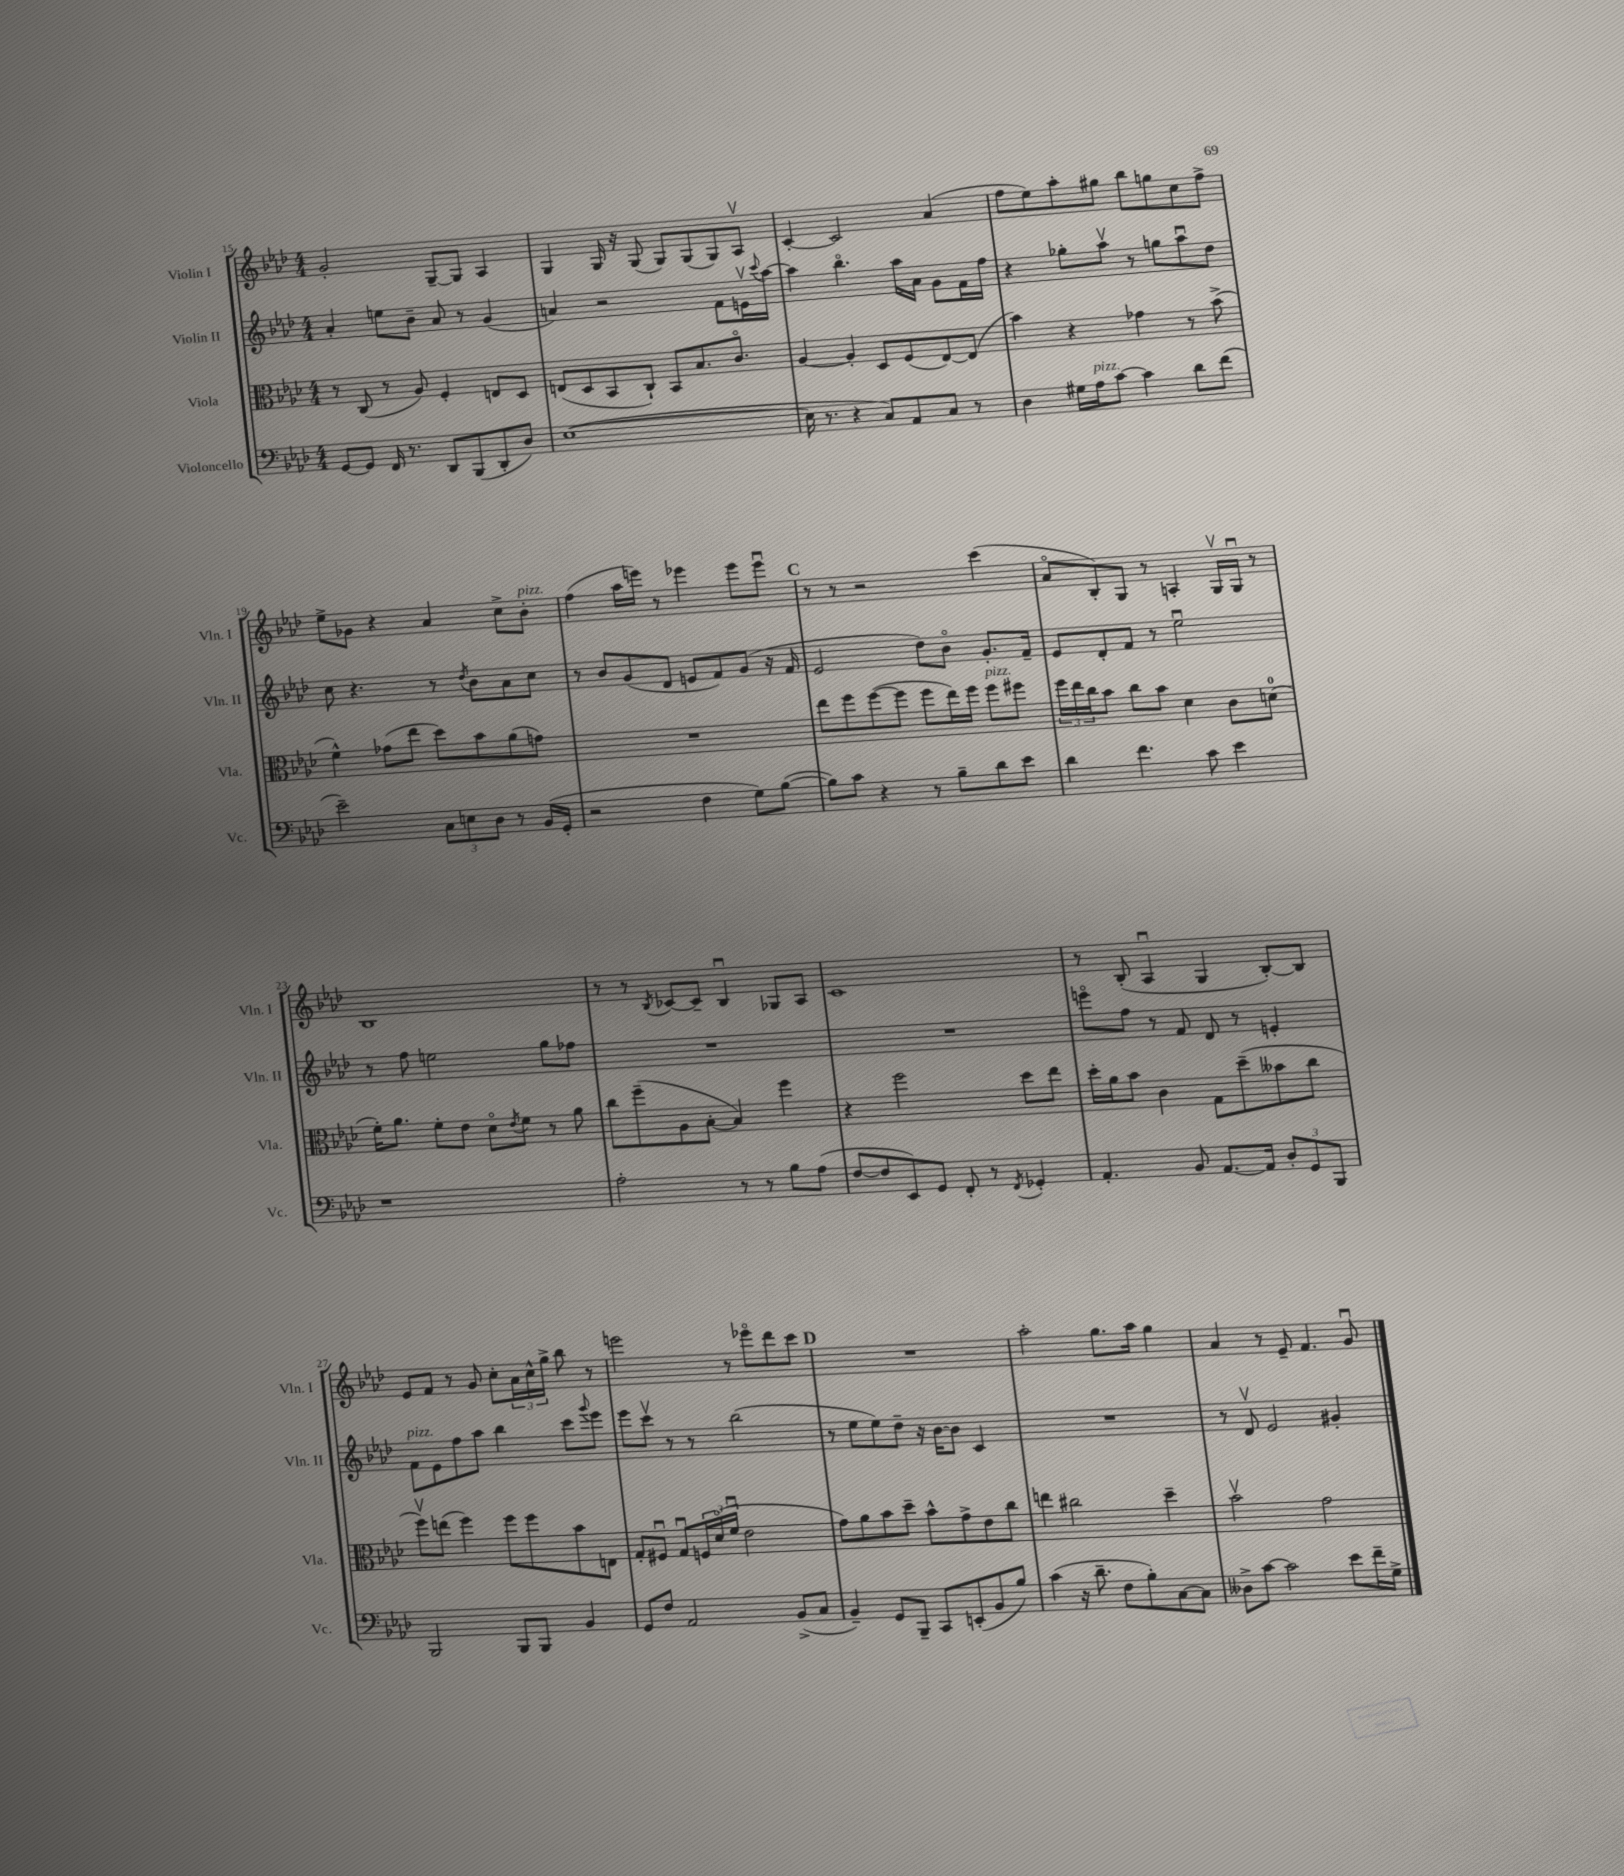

**kern	**kern	**kern	**kern
*part4	*part3	*part2	*part1
*staff4	*staff3	*staff2	*staff1
*I"Violoncello	*I"Viola	*I"Violin II	*I"Violin I
*I'Vc.	*I'Vla.	*I'Vln. II	*I'Vln. I
*clefF4	*clefC3	*clefG2	*clefG2
*k[b-e-a-d-]	*k[b-e-a-d-]	*k[b-e-a-d-]	*k[b-e-a-d-]
*M4/4	*M4/4	*M4/4	*M4/4
=15	=15	=15	=15
[8GG/L	8r	4a-'/	2g'/
8GG/J]	(8C/	.	.
16FF/	8r	8een\L	.
8.r	.	.	.
.	8A-/)	8b-~\J	.
8DD-/L	4F'/	8a-/	[8G~/L
(8BBB-/	.	8r	8G/J]
8DD-'/	8En/L	(4g/	4A-/
8D-/J)	8D-/J	.	.
=16	=16	=16	=16
([1E-	(8En/L	4an/)	4G/
.	8D-/	.	.
.	8BB-/	2r	16G/
.	.	.	16r
.	8C`/J)	.	(8G/
.	8BB-/L	.	8G/L)
.	8.B-/	.	(8G/
.	.	8f\L	8G/)
.	8.c/J	.	.
.	.	16env\L	8A-v/J
.	.	8qqccc/	.
.	.	[16aa-\JJ	.
=17	=17	=17	=17
16E-\]	[4A-/	4aa-\]	[4c'/
8.r	.	.	.
4r	4A-'/]	4.bb-\	2c/]
8C/L)	8D-/L	.	.
8AA-/	(8F/	16aa-\LL	.
.	.	16a-\JJ	.
8C/J	[8E-/)	8g\L	(4a-/
8r	(8E-/J]	16f\L	.
.	.	16ff\JJ	.
=18	=18	=18	=18
4D-\	4b-\)	4r	8ff\L
.	.	.	8ee-\)
16G#X\LL	4r	8gg-X'\L	8aa-'\
!LO:TX:a:i:t=pizz.	!	!	!
16A-\J	.	.	.
[8c\J	.	8aa-v\J	8gg#X\J
4c\]	4g-X\	8r	8bb-\L
.	.	8ggn\L	8ggn\
8d-\L	8r	8aa-u\	8cc\
(8f\J	(8b-^\	8dd-\J	8ff^\J
!!LO:LB:g=z
=19	=19	=19	=19
2e-~\)	4f^^\)	8cc\	8ee-^\L
.	.	4.r	8g-X\J
.	(8g-X\L	.	4r
.	8ee-\J	.	.
12C\L	8dd-\L)	8r	4a-/
12En\	.	.	.
.	.	8qdd-/	.
.	8b-\	8b-\L	.
12D-\J	.	.	.
8r	(8a-\	8a-\	8cc^\L
!	!	!	!LO:TX:a:i:t=pizz.
(16BB-/LL	8gn\J)	8cc\J	8b-'\J
16GG'/JJ	.	.	.
=20	=20	=20	=20
2r	1r	8r	(4ff\
.	.	8b-/L	.
.	.	(8g/	16aa-\LL
.	.	.	16eeen\JJ)
.	.	8d-/J	8r
4F\	.	8en/L	4eee-X\
.	.	8f/)	.
8G\L)	.	(8g/J	8eee-\L
([8B-\J	.	16r	8eee-u\J
.	.	16f/	.
!!LO:REH:place=s1:t=C
=21	=21	=21	=21
8B-\L])	8ee-\L	2e-/	8r
8c\J	8ff\	.	8r
4r	([8ff\	.	2r
.	8ff\J]	.	.
8r	8ff\L	8dd-\L)	.
8B-~\L	16ee-\L)	8b-\J	.
.	16ff\JJ	.	.
!	!LO:TX:a:i:t=pizz.	!	!
8d-\	8ff\L	8.g'/L	(4ccc\
8e-\J	8ff#X\J	.	.
.	.	16f~/Jk	.
=22	=22	=22	=22
4d-\	24ff\LL	8e-/L	8a-/L
.	24ee-\	.	.
.	24cc\J	.	.
.	8b-\J	8d-'/	8B-'/)
4.f\	8cc\L	8f/J	8G/J
.	8b-\J	8r	8r
.	4d-\	2ee-u\	4An'/
8c\	.	.	.
4e-\	8c\L	.	16Gv/LL
.	.	.	16Gu/JJ
.	(8dn\J	.	8r
!!LO:LB:g=z
=23	=23	=23	=23
1r	16f'\KL)	8r	1B-
.	8.a-\J	.	.
.	.	8ff\	.
.	8f'\L	2een\	.
.	8e-\J	.	.
.	8d-\L	.	.
.	8qe-/	.	.
.	8f\J	.	.
.	8r	8gg\L	.
.	8a-\	8ff-X\J	.
=24	=24	=24	=24
2A-'\	8cc\L	1r	8r
.	(8ff~\	.	8r
.	.	.	8qB-/
.	8A-\	.	[8c-X/L
.	[8B-'\J	.	8c-~/J]
8r	4B-/])	.	4B-u/
8r	.	.	.
8B-\L	4ff\	.	8G-X/L
(8A-\J	.	.	8A-/J
=25	=25	=25	=25
[8F/L	4r	1r	1c
8F/]	.	.	.
8EE-/)	2ff\	.	.
8GG/J	.	.	.
8FF'/	.	.	.
8r	.	.	.
8qFF/	.	.	.
4GG-X'/	8dd-\L	.	.
.	8ee-\J	.	.
=26	=26	=26	=26
4.AA-'/	16dd-'\LL	8eeen\L	8r
.	16a-\J	.	.
.	8b-\J	8ff\J	(8B-'/
.	4c\	8r	4A-u/
8BB-/	.	8f/	.
[8.AA-/L	8G\L	8d-/	4G/
.	(8dd-~\	8r	.
16AA-/Jk]	.	.	.
12D-'/L	8b--X\	4en'/	[8B-'/L)
12GG/	.	.	.
.	8cc\J	.	8B-/J]
12BBB-/J	.	.	.
!!LO:LB:g=z
=27	=27	=27	=27
!	!	!LO:TX:a:i:t=pizz.	!
2BBB-/	8ffv\L)	8f\L	8e-/L
.	(8een\J	8e-\	8f/J
.	4ff\)	8ff\	8r
.	.	8aa-\J	8g/
8BBB-/L	8ff\L	4bb-\	8cc'\L
8BBB-/J	8ff\	.	24a-\L
.	.	.	24cc^^\
.	.	.	24gg^\JJ
4BB-/	8b-\	8ccc\L	8bb-\
.	.	8qqggg/	.
.	8En\J	8eee-\J	8r
=28	=28	=28	=28
8GG/L	8G'/L	8eee-\L	2eeen\
8F/J	8F#Xu/J	8cccv\J	.
2AA-/	8Gu/L	8r	.
.	24Fn/L	8r	.
.	(24d-/	.	.
.	24fu/JJ	.	.
.	2e-\	(2bb-\	8r
.	.	.	8eee-X\L
(8BB-^/L	.	.	8ddd-\
8C/J	.	.	8ccc\J
!!LO:REH:place=s1:t=D
=29	=29	=29	=29
4BB-~/)	8g\L)	8r	1r
.	8a-\	8ee-\L	.
8GG/L	8b-\	8ee-\)	.
8BBB-~/J	8dd-~\J	8dd-~\J	.
8CC/L	8b-^^\L	16r	.
.	.	[16b-\KL	.
(8EEn'/	8g^\	8b-\J]	.
8BB-/	8e-\	4c/	.
8B-/J)	8cc\J	.	.
=30	=30	=30	=30
(4c\	4een\	1r	2aa-'\
16r	2cc#X\	.	.
8.d-~\	.	.	.
8F\L	.	.	8.gg\L
8B-'\)	.	.	.
.	.	.	16aa-\Jk
[8C\	4dd-~\	.	4gg\
8C\J]	.	.	.
=31	=31	=31	=31
8D--X^\L	2b-v\	8r	4a-/
[8c\J	.	8d-v/	.
2c\]	.	2e-/	8r
.	.	.	8e-~/
.	2g\	.	4.f/
8e-\L	.	4g#X'/	.
16f~\L	.	.	8gu/
16G^\JJ	.	.	.
==	==	==	==
*-	*-	*-	*-
